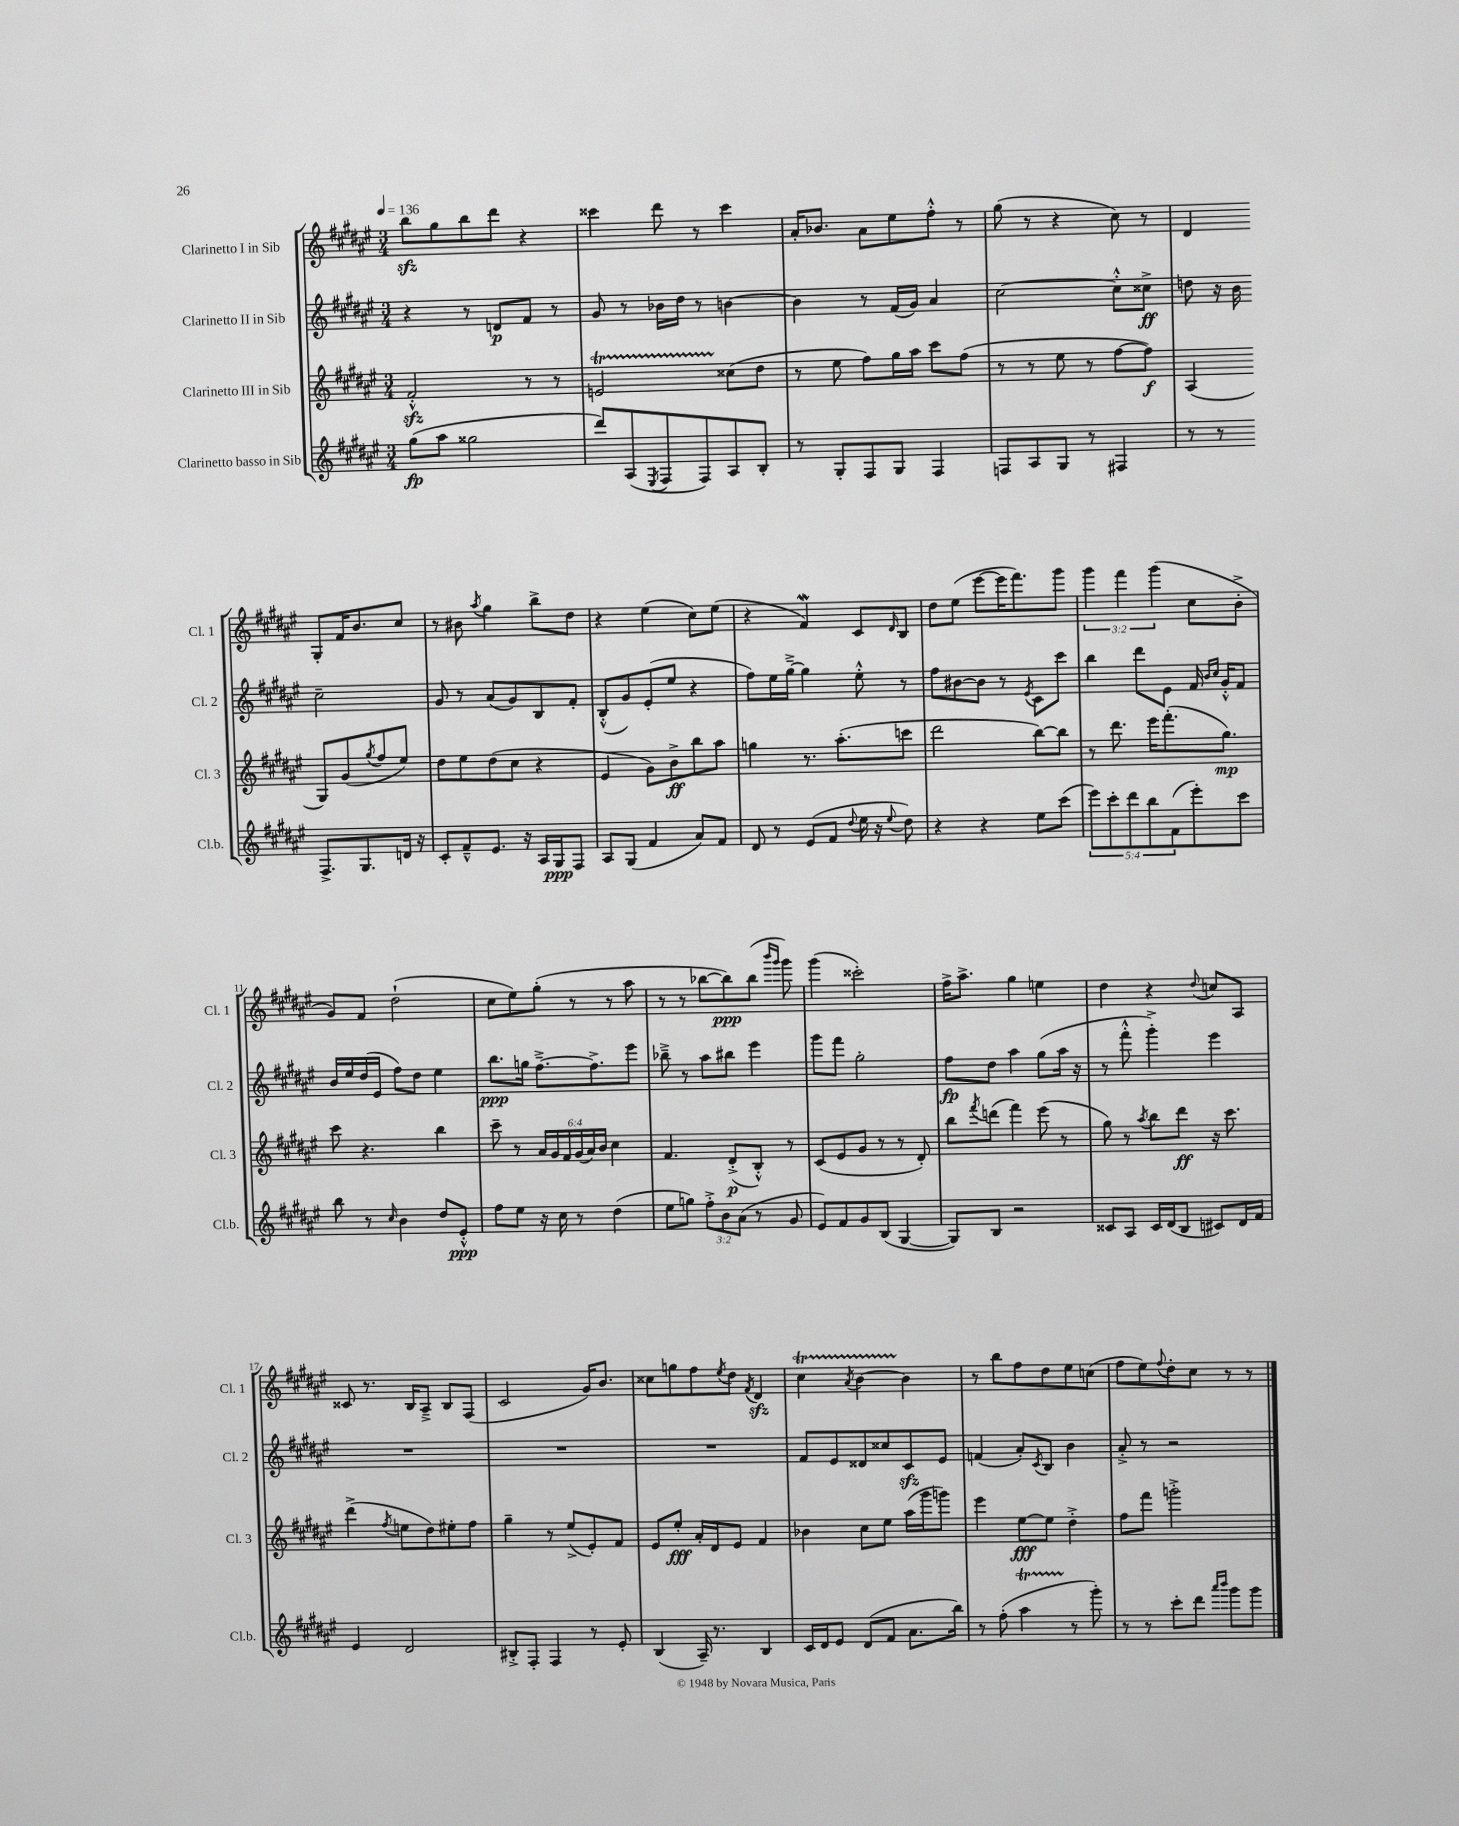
<<
\new StaffGroup <<
\new Staff = "s0" \with { instrumentName = "Clarinetto I in Sib" shortInstrumentName = "Cl. 1" } {
    \clef treble \key fis \major \numericTimeSignature \time 3/4 \override Staff.TupletNumber.text = #tuplet-number::calc-fraction-text \tempo 4 = 136
    b''8\sfz gis''8 b''8 dis'''8 r4 |
    cisis'''4 dis'''8 r8 cisis'''4 |
    ais'16-. bes'8. ais'8 eis''8 fis''8-.-^ r8 |
    gis''8( r8 r4 cis''8) r8 |
    dis'4 gis8-. fis'16 b'8. cis''8 |
    r8 bis'8 \acciaccatura { ais''8 } gis''4 b''8-> dis''8 |
    r4 eis''4( cis''8) eis''8( |
    r4 fis'4\mordent) cis'8 \grace { dis'16 } b8 |
    dis''8 eis''8( eis'''8~ eis'''16 fis'''8.) gis'''8 |
    \tuplet 3/2 { gis'''4 fis'''4 gis'''4( } cis''8 b'8-.-> |
    gis'8) fis'8 dis''2-!( |
    cis''8 eis''8) gis''8-.( r8 r8 ais''8 |
    r8 r8 bes''8~ bes''8\ppp) bes''8( \grace { b'''16 gis'''16 } gis'''8) |
    gis'''4( cisis'''2-.) |
    fis''16-> ais''8.-> gis''4 e''4 |
    dis''4 r4 \appoggiatura { dis''8 } c''8 ais8 |
    cisis'8 r8. b16 ais8---> b8 fis8( |
    cis'2 gis'16) b'8. |
    cisis''8 g''8 fis''8 \acciaccatura { eis''8 } dis''8 \acciaccatura { fis'8 } dis'4\sfz |
    cis''4\startTrillSpan \acciaccatura { ais'8 } b'4~ b'4\stopTrillSpan |
    r8 b''8 fis''8 dis''8 eis''8 c''8( |
    fis''8 eis''8) \appoggiatura { fis''8 } dis''8-. cis''8 r8 r8 \bar "|." |
}
\new Staff = "s1" \with { instrumentName = "Clarinetto II in Sib" shortInstrumentName = "Cl. 2" } {
    \clef treble \key fis \major \numericTimeSignature \time 3/4
    r4 r8 d'8\p fis'8 r8 |
    gis'8 r8 bes'16 dis''16 r8 b'4~ |
    b'4 r8 fis'16( gis'16) ais'4 |
    cis''2~ cis''8-.-^ cisis''8->\ff |
    d''8 r16 b'16 cis''2-- |
    gis'8 r8 ais'8( gis'8) b8 fis'8-. |
    b8-.-^( gis'8) eis'8-.( eis''8 r4 |
    fis''8) eis''16 gis''16~---> gis''4 eis''8-.-^ r8 |
    fis''8 bis'8~ bis'8 r8 \acciaccatura { eis'8 } cis'8 cis'''8 |
    b''4 dis'''8 eis'8 fis'16 \grace { b'16 cis''16 } gis'16-.-^ fis'8 |
    b'16 eis''16 dis''16( eis'16 fis''8) dis''8 eis''4 |
    b''8.\ppp g''16 fis''8.~---> fis''8.-> eis'''8 |
    bes''8---> r8 ais''8 bis''8 eis'''4 |
    gis'''8 fis'''8 gis''2-. |
    fis''8\fp dis''8 ais''4 gis''8( ais''16 r16 |
    r8 fis'''8-.-^ gis'''4-.->) eis'''4 |
    R2. |
    R2. |
    R2. |
    fis'8 eis'8 disis'8 cisis''8 cis'8\sfz eis'8 |
    f'4( ais'8-.) \acciaccatura { cis'8 } b8 b'4 |
    ais'8-.-> r8 r2 \bar "|." |
}
\new Staff = "s2" \with { instrumentName = "Clarinetto III in Sib" shortInstrumentName = "Cl. 3" } {
    \clef treble \key fis \major \numericTimeSignature \time 3/4 \override Staff.TupletNumber.text = #tuplet-number::calc-fraction-text
    fis'2-.-^\sfz r8 r8 |
    e'2\startTrillSpan cisis''8\stopTrillSpan( dis''8 |
    r8 eis''8 fis''8) gis''16 ais''16 cis'''8 fis''8( |
    r8 r8 eis''8 r8 fis''8~ fis''8\f) |
    ais4( gis8) gis'8( \acciaccatura { gis''8 } fis''8 eis''8) |
    dis''8 eis''8 dis''8( cis''8 r4 |
    eis'4 gis'8) b'8->\ff b''8 ais''8 |
    g''4 r8. ais''8.-.( c'''8 |
    dis'''2 b''8~) b''8 |
    r8 dis'''8. eis'''16 fis'''8.-.( gis''8.\mp) |
    cis'''8 r4. b''4 |
    cis'''8-- r8 \tuplet 6/4 { ais'16 gis'16 fis'16 gis'16( ais'16) b'16 } cis''4 |
    fis'4. dis'8-.->\p( b8-.-^) r8 |
    cis'8( eis'8 gis'8 r8 r8 dis'8-.) |
    b''8 \acciaccatura { fis'''8 } d'''8( fis'''4) eis'''8( r8 |
    gis''8) r8 \acciaccatura { ais''8 } b''8 dis'''8\ff r16 cis'''8. |
    dis'''4->( \acciaccatura { fis''8 } e''8 dis''8) eis''8-. fis''8 |
    gis''4-- r8 eis''8->( eis'8-.) fis'8 |
    eis'8 eis''8-.\fff ais'16-. dis'16 eis'8 fis'4 |
    bes'4 cis''8 eis''8 ais''16( gis'''16 g'''8) |
    eis'''4 eis''8~\fff eis''8 dis''4-.-> |
    fis''8 fis'''8 g'''2-.-> \bar "|." |
}
\new Staff = "s3" \with { instrumentName = "Clarinetto basso in Sib" shortInstrumentName = "Cl.b." } {
    \clef treble \key fis \major \numericTimeSignature \time 3/4 \override Staff.TupletNumber.text = #tuplet-number::calc-fraction-text
    gis''8\fp( ais''8 gisis''2 |
    dis'''8) ais8( \acciaccatura { eis8 } fis8 fis8) ais8 b8-. |
    r8 gis8-. fis8 gis8 fis4 |
    f8 ais8 gis8 r8 fis4 |
    r8 r8 fis8.-> gis8. d'16 r16 |
    cis'8-. fis'8---^ eis'8. r16 ais16 gis16\ppp fis8 |
    ais8 gis8( fis'4 ais'8) fis'8 |
    dis'8 r8 eis'8( fis'8 \appoggiatura { dis''8 } eis''16 r16 \appoggiatura { eis''8 } dis''8) |
    r4 r4 eis''8 cis'''8( |
    \tuplet 5/4 { eis'''8) cis'''8-. dis'''8 b''8 fis'8( } eis'''8-.) cis'''8 |
    b''8 r8 \grace { cis''16 } b'4 dis''8 eis'8-.-^\ppp |
    fis''8 eis''8 r16 cis''16 r8 dis''4( |
    eis''8 g''8) \tuplet 3/2 { fis''8-.-> b'8 ais'8( } r8 gis'8 |
    eis'8) fis'8 gis'8 b8( gis4~ |
    gis8) b8 r2 |
    cisis'8 ais8 cisis'16 dis'16( b8 cis'8) dis'16 fis'16 |
    eis'4 dis'2 |
    bis8-.-> fis8-. fis4 r8 eis'8-. |
    b4( ais16--) r8. b4 |
    cis'16 dis'16 eis'8 dis'8( fis'8 ais'8. b''16) |
    r8 fis''8-.( ais''4\startTrillSpan r8\stopTrillSpan gis'''8-.) |
    r8 r8 cis'''8-. dis'''8 \grace { ais'''16 b'''16 } gis'''8 gis'''8 \bar "|." |
}
>>
>>
